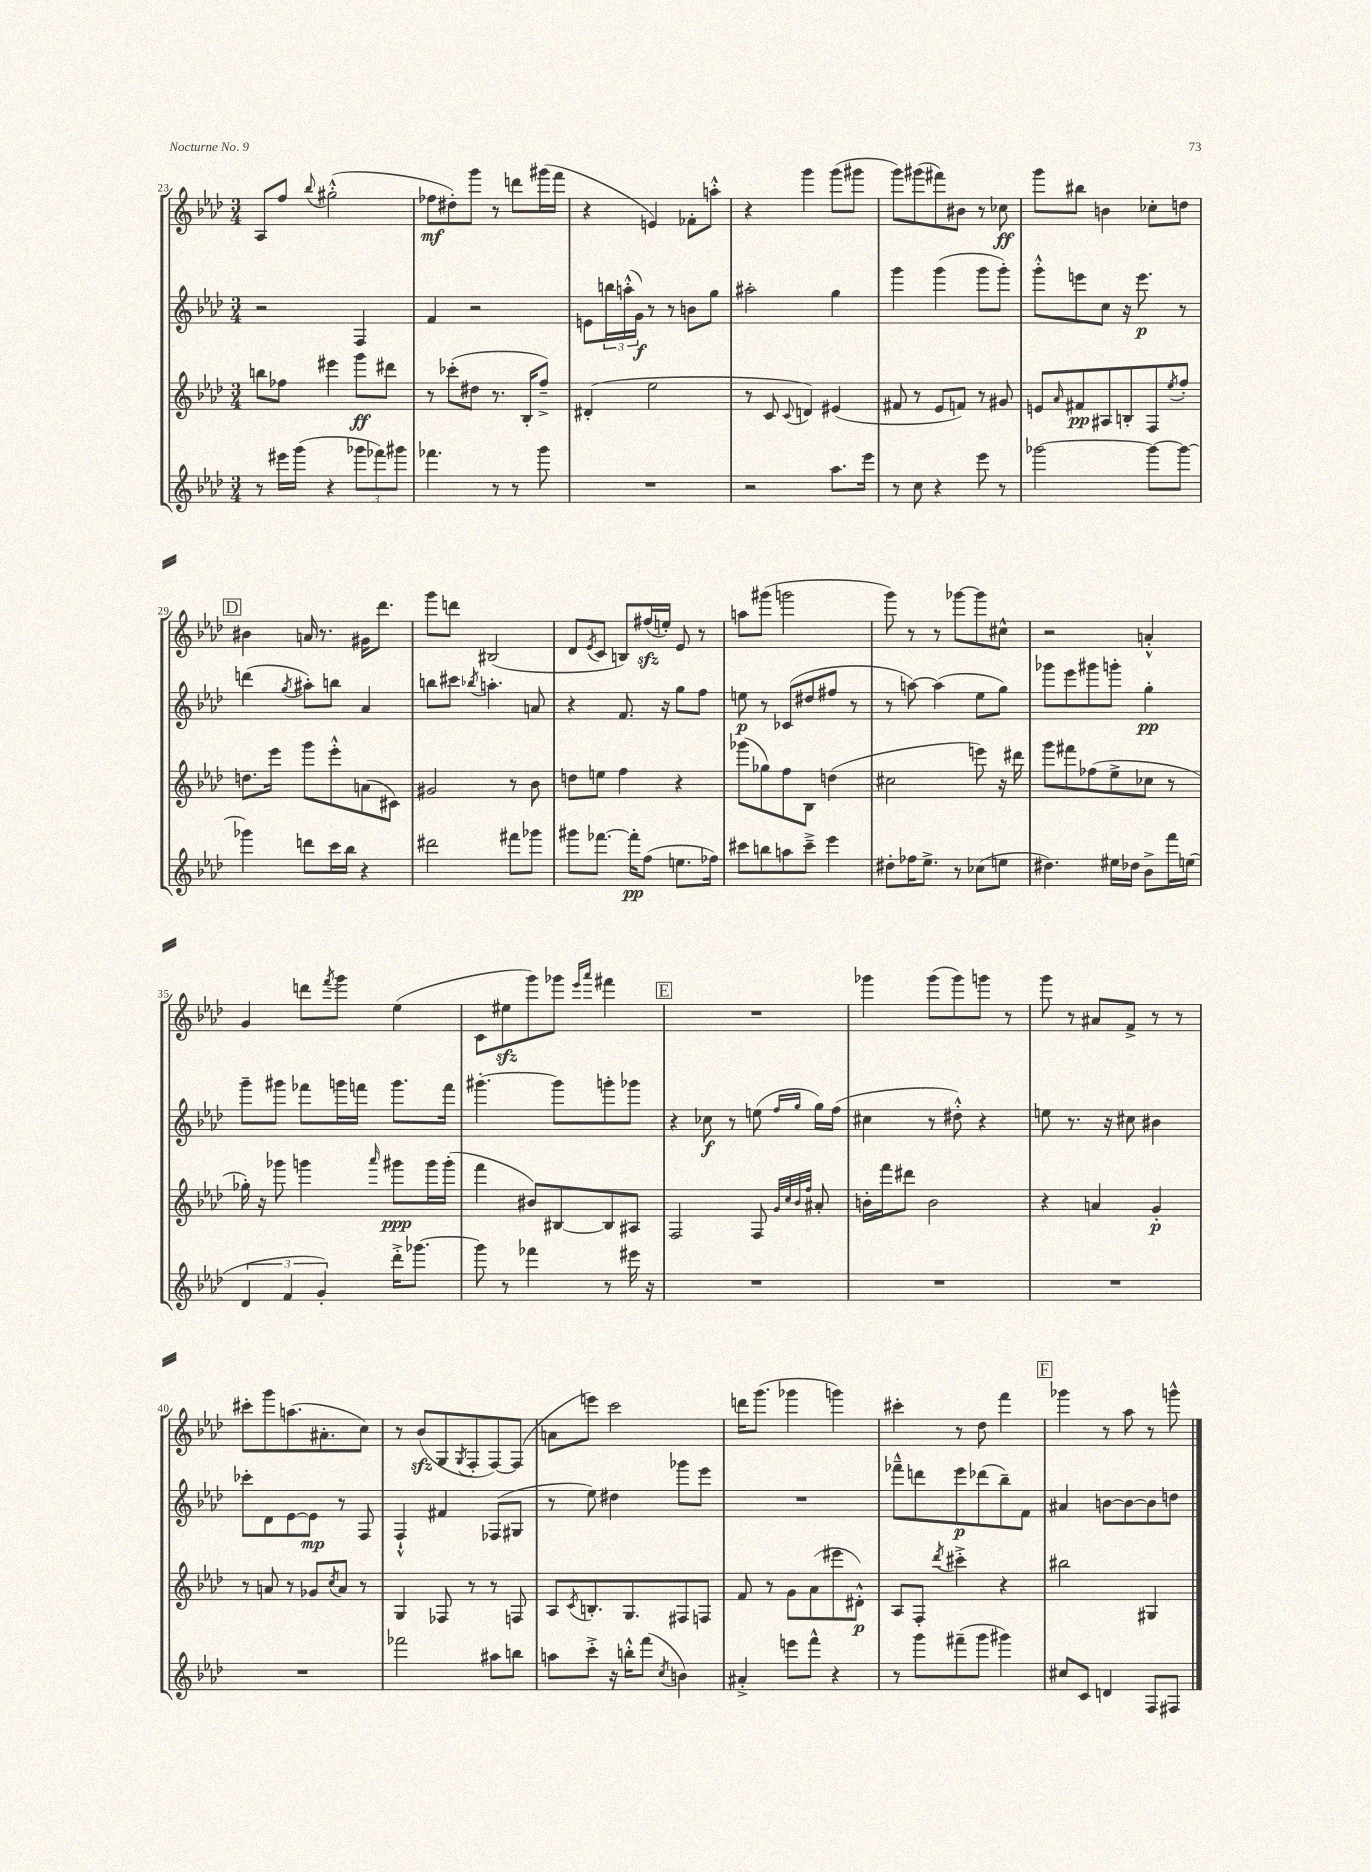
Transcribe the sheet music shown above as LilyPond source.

<<
\new StaffGroup <<
\new Staff = "s0" {
    \clef treble \key aes \major \numericTimeSignature \time 3/4
    aes8 f''8 \appoggiatura { bes''8 } gis''2-.-^( |
    fes''8\mf dis''8-.) g'''8 r8 d'''8 gis'''16( f'''16 |
    r4 e'4) fes'8-. a''8-.-^ |
    r4 g'''4 g'''8( gis'''8 |
    g'''8) gis'''8( fis'''8) bis'8 r8 ces''8\ff |
    g'''8 bis''8 b'4 ces''8-. d''8 |
    \mark \markup { \box "D" } bis'4 a'16 r8. gis'16 des'''8. |
    g'''8 d'''8 bis2( |
    des'8 \acciaccatura { ees'8 } c'8 b8) fis''16\sfz( e''16-.) ees'8 r8 |
    a''8 gis'''8( g'''2 |
    g'''8) r8 r8 ges'''8~ ges'''8 cis''8-^ |
    r2 a'4-.-^ |
    g'4 d'''8 \acciaccatura { f'''8 } g'''8 ees''4( |
    c'8 eis''8\sfz g'''8) ges'''8 \grace { ees'''16 aes'''16 } fis'''4 |
    \mark \markup { \box "E" } R2. |
    ges'''4 ges'''8( ges'''8) g'''8 r8 |
    g'''8 r8 ais'8 f'8-> r8 r8 |
    cis'''8-. g'''8 a''8.( ais'8.-. c''8) |
    r8 bes'8\sfz( g8 \acciaccatura { g8 } f8-. f8~) f8( |
    a'8 e'''8) c'''2 |
    d'''16 g'''8.( ges'''4 g'''4) |
    cis'''4-. r8 des''8 f'''4 |
    \mark \markup { \box "F" } ges'''4 r8 aes''8 r8 g'''8-^ \bar "|." |
}
\new Staff = "s1" {
    \clef treble \key aes \major \numericTimeSignature \time 3/4
    r2 f4 |
    f'4 r2 |
    e'8 \tuplet 3/2 { b''16 a''16-.-^( g'16\f) } r8 r8 b'8 g''8 |
    ais''2-. g''4 |
    g'''4 g'''4( g'''8 g'''8-.) |
    g'''8-.-^ e'''8 c''8 r16 e'''8.\p r8 |
    \mark \markup { \box "D" } d'''4( \acciaccatura { g''8 } ais''8-.) b''8 aes'4 |
    b''8 cis'''8 \acciaccatura { bes''8 } a''4.-. a'8 |
    r4 f'8. r16 g''8 f''8 |
    e''8\p r8 ces'8( dis''8 fis''8 r8 |
    r8 a''8~) a''4( ees''8 g''8) |
    ges'''8 ees'''8 gis'''8 g'''8-. g''4-.\pp |
    g'''8-- gis'''8 fes'''8 g'''16 f'''16 g'''8. f'''16 |
    gis'''4.~-. gis'''8 g'''8-. ges'''8 |
    \mark \markup { \box "E" } r4 ces''8\f r8 e''8( \grace { f''16 g''16 } g''16) f''16( |
    cis''4 r8 dis''8-.-^) r4 |
    e''8 r8. r16 cis''8 bis'4 |
    ces'''8-. des'8 ees'8~ ees'8\mp r8 f8 |
    f4-!-^ fis'4 fes8( gis8 |
    r8 ees''8) dis''4 ges'''8 ees'''8 |
    R2. |
    fes'''8---^ d'''8 ees'''8\p des'''8( bes''8--) f'8 |
    \mark \markup { \box "F" } ais'4 b'8~ b'8~ b'8 d''8 \bar "|." |
}
\new Staff = "s2" {
    \clef treble \key aes \major \numericTimeSignature \time 3/4
    b''8 fes''8 eis'''4 g'''8\ff dis'''8 |
    r8 ces'''8-.( dis''8 r8. bes16-. f''8--->) |
    dis'4-.( ees''2 |
    r8 c'8 \appoggiatura { c'8 } d'4) eis'4( |
    fis'8 r8 ees'8 f'8) r8 gis'8 |
    e'8 \grace { aes'16 } fis'8\pp ais8 b8-. f8 \acciaccatura { ees''8 } f''8-. |
    \mark \markup { \box "D" } d''8. ees'''16 g'''8 ees'''8-.-^ a'8( cis'8) |
    gis'2 r8 bes'8 |
    d''8 e''8 f''4 r4 |
    ges'''8( ges''8) f''8 bes8 d''4( |
    cis''2 e'''8) r16 dis'''16 |
    g'''8 fis'''8 fes''8( ees''8-> ces''8 r8 |
    ges''16-.) r16 ges'''8 g'''4 \grace { aes'''16 } gis'''8\ppp gis'''16 gis'''16-.( |
    f'''4 bis'8) bis8~ bis8 ais8 |
    \mark \markup { \box "E" } f2 f8 \grace { g'32 c''32 bes'32 f''32 } ais'8-. |
    b'16-. f'''16 dis'''8 b'2 |
    r4 a'4 g'4-.\p |
    r8 a'8 r8 ges'8 \acciaccatura { c''8 } a'8 r8 |
    g4 fes8 r8 r8 f8 |
    aes8 \acciaccatura { c'8 } b8.-. g8. fis8 f8 |
    f'8 r8 g'8 aes'8( eis'''8 dis'8-.-^\p) |
    aes8 f8-. \acciaccatura { des'''8 } cis'''4-.-> r4 |
    \mark \markup { \box "F" } bis''2 gis4 \bar "|." |
}
\new Staff = "s3" {
    \clef treble \key aes \major \numericTimeSignature \time 3/4
    r8 eis'''16 g'''16( r4 \tuplet 3/2 { ges'''8 fes'''8) gis'''8 } |
    fes'''4. r8 r8 g'''8 |
    R2. |
    r2 aes''8. ees'''16 |
    r8 c''8 r4 ees'''8 r8 |
    ges'''2~ ges'''8~ ges'''8~ |
    \mark \markup { \box "D" } ges'''4 d'''8 c'''16 bes''16 r4 |
    dis'''2 fis'''8 ges'''8 |
    gis'''8 fes'''8.~ fes'''16-.\pp f''8( e''8. fes''16) |
    cis'''8 b''8 a''8 cis'''8---> ees'''4 |
    dis''8-. fes''16 ees''8.-> r8 ces''8( e''8 |
    dis''4.) eis''16 des''16 bes'8-> f'''16 e''16( |
    \tuplet 3/2 { des'4 f'4 g'4-.) } des'''16-.-> ges'''8.~ |
    ges'''8 r8 fes'''4 r8 eis'''16 r16 |
    \mark \markup { \box "E" } R2. |
    R2. |
    R2. |
    R2. |
    fes'''2 ais''8 b''8 |
    a''8 c'''8-.-> r16 b''16-.-^ f'''8( \acciaccatura { c''8 } b'4) |
    ais'4-.-> e'''8 f'''8-^ r4 |
    r8 g'''8 fis'''8--( g'''8 gis'''4) |
    \mark \markup { \box "F" } cis''8 c'8 d'4 f8 fis8 \bar "|." |
}
>>
>>
\layout { \context { \Score currentBarNumber = #23 } }
